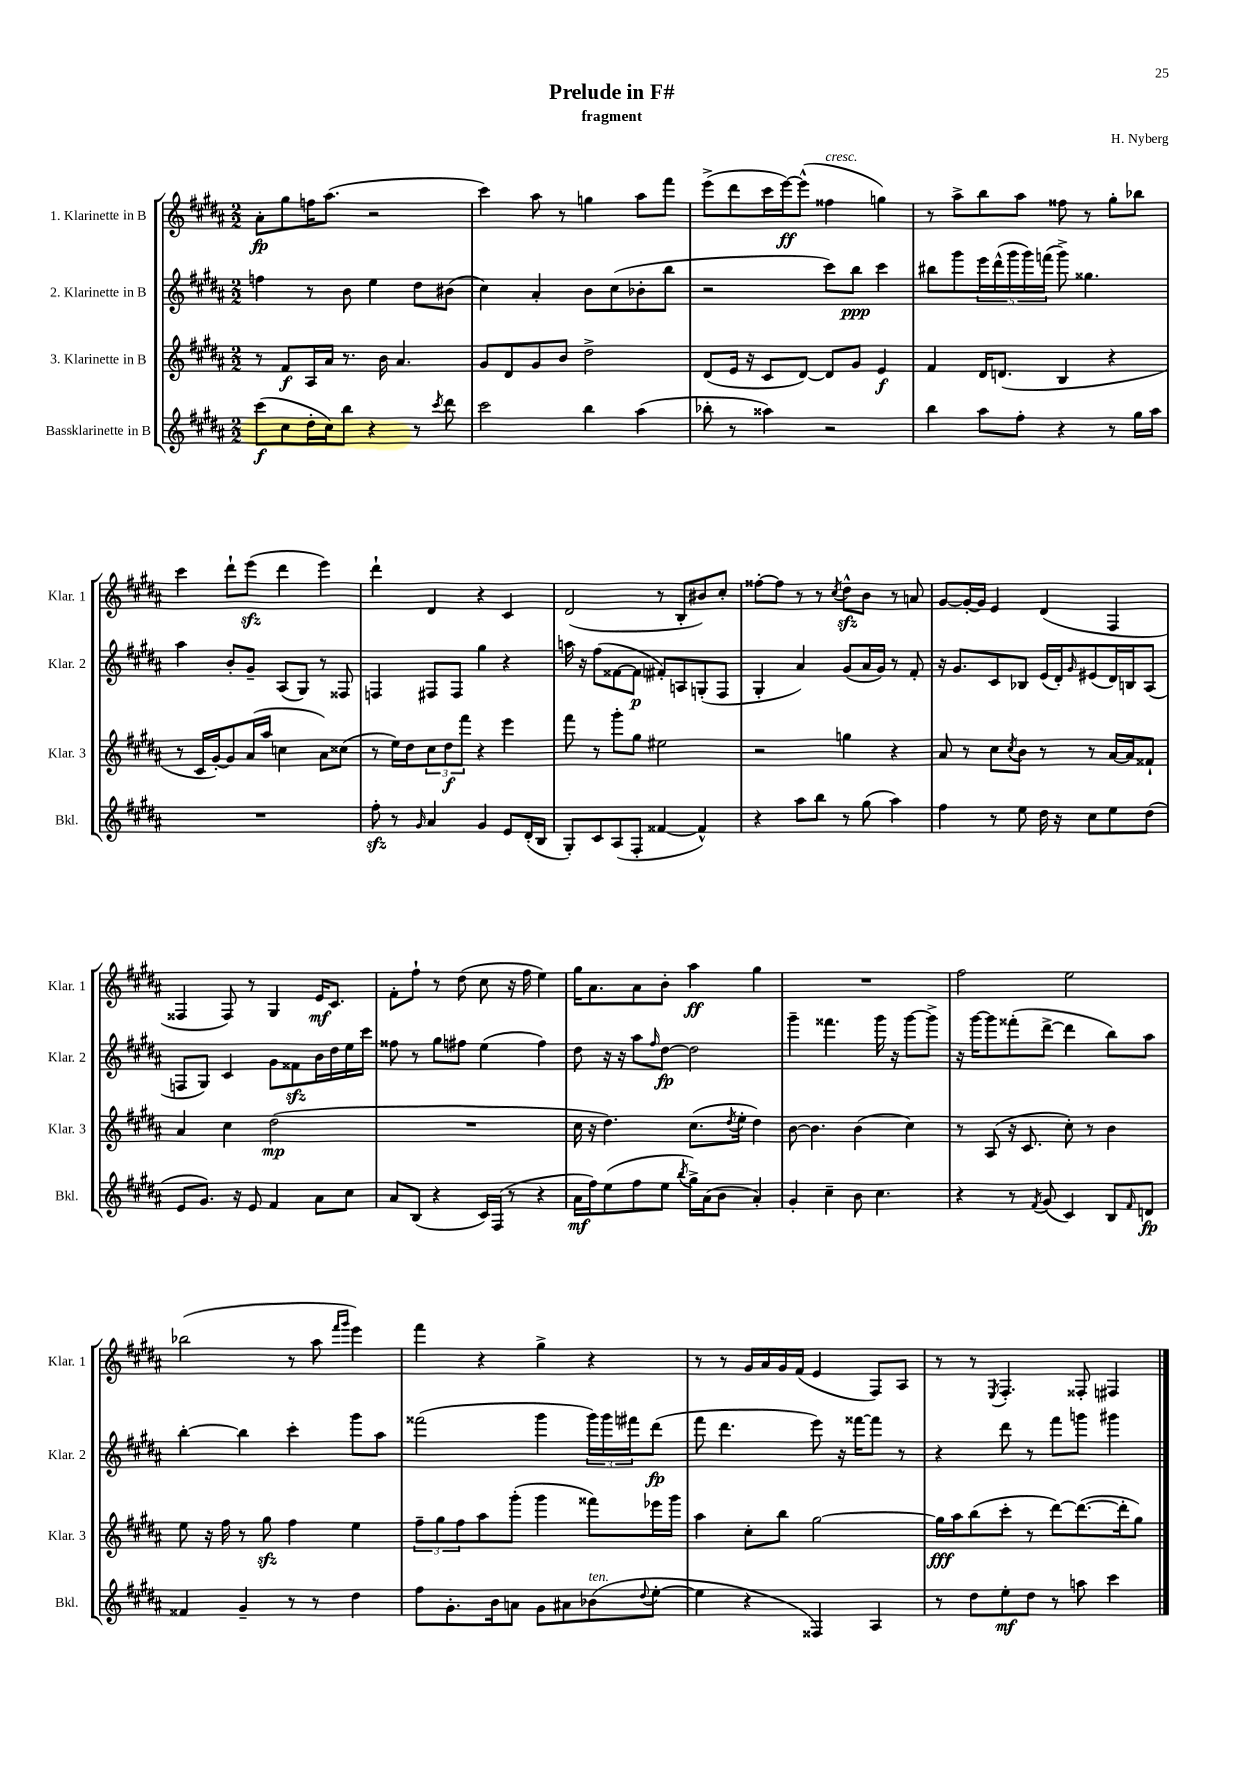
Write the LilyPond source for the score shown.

\header { title = "Prelude in F#" composer = "H. Nyberg" subtitle = "fragment" }
<<
\new StaffGroup <<
\new Staff = "s0" \with { instrumentName = "1. Klarinette in B" shortInstrumentName = "Klar. 1" } {
    \clef treble \key b \major \numericTimeSignature \time 2/2
    ais'8-.\fp gis''8 f''16 ais''8.( r2 |
    cis'''4) ais''8 r8 g''4 ais''8 fis'''8 |
    e'''8->( dis'''8 cis'''16 e'''16~\ff) e'''8-^( fisis''4^\markup { \italic "cresc." } g''4) |
    r8 ais''8-> b''8 ais''8 fisis''8 r8 gis''8-. bes''8 |
    cis'''4 dis'''8-! e'''8\sfz( dis'''4 e'''4) |
    dis'''4-! dis'4 r4 cis'4 |
    dis'2( r8 b8-. bis'8) cis''8-. |
    fisis''8~-. fisis''8 r8 r8 \acciaccatura { cis''8 } dis''8-^\sfz b'8 r8 a'8 |
    gis'8~ gis'16~-. gis'16 e'4 dis'4( fis4 |
    fisis4 fisis8) r8 gis4 e'16\mf cis'8. |
    fis'8-. fis''8-! r8 dis''8( cis''8 r16 fis''16 e''4) |
    gis''16 ais'8. ais'8 b'8-. ais''4\ff gis''4 |
    R1 |
    fis''2 e''2 |
    bes''2( r8 ais''8 \grace { fis'''16 gis'''16 } e'''4) |
    fis'''4 r4 gis''4-> r4 |
    r8 r8 gis'16 ais'16 gis'16 fis'16( e'4 fis8) ais8 |
    r8 r8 \acciaccatura { e8 } fis4.-. fisis8-. fis4 \bar "|." |
}
\new Staff = "s1" \with { instrumentName = "2. Klarinette in B" shortInstrumentName = "Klar. 2" } {
    \clef treble \key b \major \numericTimeSignature \time 2/2
    f''4 r8 b'8 e''4 dis''8 bis'8( |
    cis''4) ais'4-. b'8 cis''8( bes'8-. b''8 |
    r2 cis'''8) b''8\ppp cis'''4 |
    bis''8 gis'''8 \tuplet 5/4 { e'''16 dis'''16-^( gis'''16 gis'''16) f'''16( } gis'''8->) gisis''4. |
    ais''4 b'8-. gis'8-- ais8( gis8) r8 fisis8 |
    f4 fis8 fis8 gis''4 r4 |
    a''16 r16 fis''8( fisis'8~ fisis'8\p fis'8-.) a8 g8-.( fis8 |
    gis4-. ais'4) gis'8( ais'16 gis'16) r8 fis'8-. |
    r16 gis'8. cis'8 bes8 e'16( dis'16-.) \grace { gis'16 } eis'8( dis'16) b16 ais8( |
    f8 gis8) cis'4 gis'8 fisis'8\sfz b'16 dis''16 e''16 cis'''16 |
    fisis''8 r8 gis''8 fis''8 e''4( fis''4) |
    dis''8 r16 r16 ais''8 \grace { fis''16 } dis''8~\fp dis''2 |
    gis'''4-- fisis'''4. gis'''16 r16 gis'''8~ gis'''8-> |
    r16 gis'''16~ gis'''8 fisis'''8-.( dis'''8~-> dis'''4 b''8) ais''8 |
    b''4~-. b''4 cis'''4-. gis'''8 ais''8 |
    fisis'''2( gis'''4 \tuplet 3/2 { gis'''16) gis'''16 fis'''16 } dis'''8\fp( |
    fis'''8 dis'''4. e'''8) r16 fisis'''16~ fisis'''8 r8 |
    r4 dis'''8 r8 fis'''8 g'''8 gis'''4 \bar "|." |
}
\new Staff = "s2" \with { instrumentName = "3. Klarinette in B" shortInstrumentName = "Klar. 3" } {
    \clef treble \key b \major \numericTimeSignature \time 2/2
    r8 fis'8\f ais16 ais'16 r8. b'16 ais'4. |
    gis'8 dis'8 gis'8 b'8 dis''2-> |
    dis'8( e'16 r16 cis'8 dis'8~) dis'8 gis'8 e'4\f |
    fis'4 dis'16 d'8.( b4 r4 |
    r8 cis'16 gis'16~-.) gis'8 ais'16( ais''16 c''4 ais'8) cisis''8( |
    r8 e''16) dis''16 \tuplet 3/2 { cis''8 dis''8\f fis'''8 } r4 e'''4 |
    fis'''8 r8 gis'''8-. gis''8 eis''2 |
    r2 g''4 r4 |
    ais'8 r8 cis''8 \acciaccatura { cis''8 } b'8 r8 r8 ais'16~ ais'16 fisis'8-! |
    ais'4 cis''4 dis''2\mp( |
    R1 |
    cis''16 r16 dis''4.) cis''8.( \acciaccatura { dis''8 } e''16-. dis''4) |
    b'8~ b'4. b'4( cis''4) |
    r8 ais8( r16 cis'8. cis''8-.) r8 b'4 |
    e''8 r16 fis''16 r8 gis''8\sfz fis''4 e''4 |
    \tuplet 3/2 { fis''8-- gis''8 fis''8 } ais''8 gis'''8-.( gis'''4 fisis'''8) ees'''16 gis'''16 |
    ais''4 cis''8-. b''8 gis''2~ |
    gis''16\fff ais''16 b''8( cis'''8-. r8 dis'''8~) dis'''8.~( dis'''16-. gis''8) \bar "|." |
}
\new Staff = "s3" \with { instrumentName = "Bassklarinette in B" shortInstrumentName = "Bkl." } {
    \clef treble \key b \major \numericTimeSignature \time 2/2
    cis'''8\f( cis''8 dis''16-. cis''16) b''8 r4 r8 \acciaccatura { cis'''8 } dis'''8 |
    cis'''2 b''4 ais''4( |
    bes''8-. r8 aisis''4) r2 |
    b''4 ais''8 fis''8-. r4 r8 gis''16 ais''16 |
    R1 |
    fis''8-.\sfz r8 \grace { gis'16 } ais'4 gis'4 e'8 dis'16-.( b16 |
    gis8-.) cis'8 ais8( fis8-. fisis'4~ fisis'4-^) |
    r4 ais''8 b''8 r8 gis''8( ais''4) |
    fis''4 r8 e''8 dis''16 r16 cis''8 e''8 dis''8( |
    e'8 gis'8.) r16 e'8 fis'4 ais'8 cis''8 |
    ais'8 b8( r4 cis'16) fis16( r8 r4 |
    ais'16\mf fis''16) e''8( fis''8 e''8 \acciaccatura { b''8 } gis''16->) ais'16( b'8 ais'4-.) |
    gis'4-. cis''4-- b'8 cis''4. |
    r4 r8 \acciaccatura { fis'8 } gis'8( cis'4) b8 \grace { fis'16 } d'8\fp |
    fisis'4 gis'4-- r8 r8 dis''4 |
    fis''8 gis'8.-. b'16 a'8 gis'8 ais'8 bes'8^\markup { \italic "ten." }( \appoggiatura { dis''8 } e''8~-. |
    e''4 r4 fisis4) ais4 |
    r8 dis''8 e''8-.\mf dis''8 r8 a''8 cis'''4 \bar "|." |
}
>>
>>
\layout { \context { \Score \remove "Bar_number_engraver" } }
